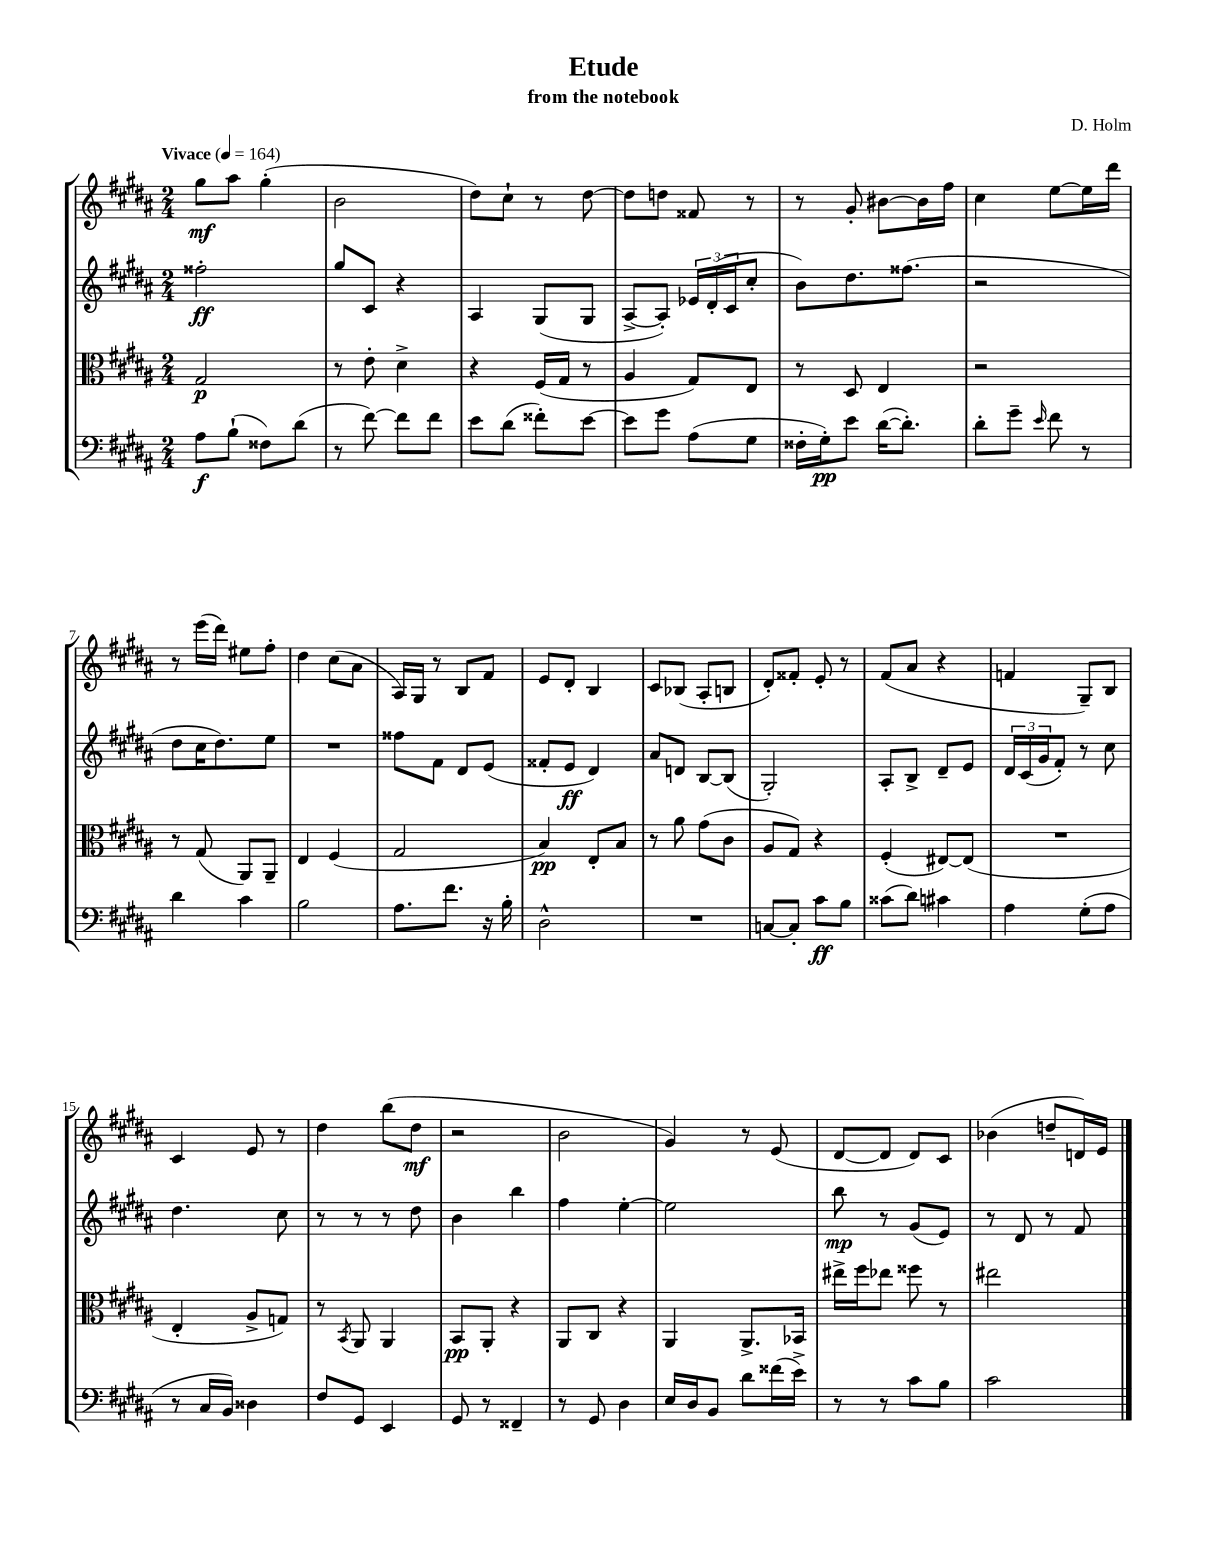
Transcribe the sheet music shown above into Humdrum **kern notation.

**kern	**dynam	**kern	**dynam	**kern	**dynam	**kern	**dynam
*part4	*part4	*part3	*part3	*part2	*part2	*part1	*part1
*staff4	*staff4	*staff3	*staff3	*staff2	*staff2	*staff1	*staff1
*clefF4	*	*clefC3	*	*clefG2	*	*clefG2	*
*k[f#c#g#d#a#]	*	*k[f#c#g#d#a#]	*	*k[f#c#g#d#a#]	*	*k[f#c#g#d#a#]	*
*M2/4	*	*M2/4	*	*M2/4	*	*M2/4	*
*MM164	*	*MM164	*	*MM164	*	*MM164	*
=1	=1	=1	=1	=1	=1	=1	=1
!	!	!	!	!	!	!LO:TX:a:B:t=Vivace	!
8A#\L	f	2G#/	p	2ff##X'\	ff	8gg#\L	mf
(8B`\J	.	.	.	.	.	8aa#\J	.
8F##X\L)	.	.	.	.	.	(4gg#'\	.
(8d#\J	.	.	.	.	.	.	.
=2	=2	=2	=2	=2	=2	=2	=2
8r	.	8r	.	8gg#/L	.	2b\	.
[8f#\)	.	8e'\	.	8c#/J	.	.	.
8f#\L]	.	4d#^\	.	4r	.	.	.
8f#\J	.	.	.	.	.	.	.
=3	=3	=3	=3	=3	=3	=3	=3
8e\L	.	4r	.	4A#/	.	8dd#\L)	.
(8d#\J	.	.	.	.	.	8cc#`\J	.
8f##X'\L)	.	(16F#/LL	.	(8G#/L	.	8r	.
.	.	16G#/JJ	.	.	.	.	.
[8e\J	.	8r	.	8G#/J	.	[8dd#\	.
=4	=4	=4	=4	=4	=4	=4	=4
8e\L]	.	4A#/	.	[8A#^/L	.	8dd#\L]	.
8g#\J	.	.	.	8A#'/J])	.	8ddn\J	.
(8A#\L	.	8G#/L)	.	24e-X/LL	.	8f##X/	.
.	.	.	.	(24d#'/	.	.	.
.	.	.	.	24c#/J	.	.	.
8G#\J	.	8E/J	.	8cc#'/J	.	8r	.
=5	=5	=5	=5	=5	=5	=5	=5
16F##X'\LL	.	8r	.	8b\L)	.	8r	.
16G#'\J)	pp	.	.	.	.	.	.
8e\J	.	8D#/	.	8.dd#\	.	8g#'/	.
([16d#\KL	.	4E/	.	.	.	[8b#X\L	.
8.d#'\J])	.	.	.	(8.ff##X\J	.	.	.
.	.	.	.	.	.	16b#\L]	.
.	.	.	.	.	.	16ff#\JJ	.
=6	=6	=6	=6	=6	=6	=6	=6
8d#'\L	.	2r	.	2r	.	4cc#\	.
8g#~\J	.	.	.	.	.	.	.
16qqe/	.	.	.	.	.	.	.
8f#\	.	.	.	.	.	[8ee\L	.
8r	.	.	.	.	.	16ee\L]	.
.	.	.	.	.	.	16ddd#\JJ	.
!!LO:LB:g=z
=7	=7	=7	=7	=7	=7	=7	=7
4d#\	.	8r	.	8dd#\L	.	8r	.
.	.	(8G#/	.	16cc#\K	.	(16eee\LL	.
.	.	.	.	8.dd#\)	.	16ddd#\JJ)	.
4c#\	.	8AA#/L)	.	.	.	8ee#X\L	.
.	.	8AA#~/J	.	8ee\J	.	8ff#'\J	.
=8	=8	=8	=8	=8	=8	=8	=8
2B\	.	4E/	.	2r	.	4dd#\	.
.	.	(4F#/	.	.	.	(8cc#\L	.
.	.	.	.	.	.	8a#\J	.
=9	=9	=9	=9	=9	=9	=9	=9
8.A#\L	.	2G#/	.	8ff##X\L	.	16A#/LL)	.
.	.	.	.	.	.	16G#/JJ	.
.	.	.	.	8f#\J	.	8r	.
8.f#\J	.	.	.	.	.	.	.
.	.	.	.	8d#/L	.	8B/L	.
16r	.	.	.	(8e/J	.	8f#/J	.
16B'\	.	.	.	.	.	.	.
=10	=10	=10	=10	=10	=10	=10	=10
2D#^^\	.	4B/)	pp	8f##X'/L	.	8e/L	.
.	.	.	.	8e/J	ff	8d#'/J	.
.	.	8E'/L	.	4d#/)	.	4B/	.
.	.	8B/J	.	.	.	.	.
=11	=11	=11	=11	=11	=11	=11	=11
2r	.	8r	.	8a#/L	.	8c#/L	.
.	.	8a#\	.	8dn/J	.	(8B-X/J	.
.	.	(8g#\L	.	[8B/L	.	8A#'/L	.
.	.	8c#\J	.	(8B/J]	.	8Bn/J	.
=12	=12	=12	=12	=12	=12	=12	=12
[8Cn/L	.	8A#/L	.	2G#'/)	.	8d#'/L)	.
8C'/J]	.	8G#/J)	.	.	.	8f##X'/J	.
8c#\L	ff	4r	.	.	.	8e'/	.
8B\J	.	.	.	.	.	8r	.
=13	=13	=13	=13	=13	=13	=13	=13
(8c##X\L	.	(4F#'/	.	8A#'/L	.	(8f#/L	.
8d#\J)	.	.	.	8B^/J	.	8a#/J	.
4c#X\	.	[8E#X/L)	.	8d#~/L	.	4r	.
.	.	(8E#/J]	.	8e/J	.	.	.
=14	=14	=14	=14	=14	=14	=14	=14
4A#\	.	2r	.	24d#/LL	.	4fn/	.
.	.	.	.	(24c#/	.	.	.
.	.	.	.	24g#/J	.	.	.
.	.	.	.	8f#'/J)	.	.	.
(8G#'\L	.	.	.	8r	.	8G#~/L)	.
8A#\J	.	.	.	8cc#\	.	8B/J	.
!!LO:LB:g=z
=15	=15	=15	=15	=15	=15	=15	=15
8r	.	4E'/	.	4.dd#\	.	4c#/	.
16C#/LL	.	.	.	.	.	.	.
16BB/JJ)	.	.	.	.	.	.	.
4D##X\	.	8A#^/L	.	.	.	8e/	.
.	.	8Gn/J)	.	8cc#\	.	8r	.
=16	=16	=16	=16	=16	=16	=16	=16
8F#/L	.	8r	.	8r	.	4dd#\	.
.	.	8qBB/	.	.	.	.	.
8GG#/J	.	8AA#/	.	8r	.	.	.
4EE/	.	4AA#/	.	8r	.	(8bb\L	.
.	.	.	.	8dd#\	.	8dd#\J	mf
=17	=17	=17	=17	=17	=17	=17	=17
8GG#/	.	8BB/L	pp	4b\	.	2r	.
8r	.	8AA#'/J	.	.	.	.	.
4FF##X~/	.	4r	.	4bb\	.	.	.
=18	=18	=18	=18	=18	=18	=18	=18
8r	.	8AA#/L	.	4ff#\	.	2b\	.
8GG#/	.	8C#/J	.	.	.	.	.
4D#\	.	4r	.	[4ee'\	.	.	.
=19	=19	=19	=19	=19	=19	=19	=19
16E/LL	.	4AA#/	.	2ee\]	.	4g#/)	.
16D#/J	.	.	.	.	.	.	.
8BB/J	.	.	.	.	.	.	.
8d#\L	.	8.AA#^/L	.	.	.	8r	.
(16f##X\L	.	.	.	.	.	(8e/	.
16e^\JJ)	.	16BB-X/Jk	.	.	.	.	.
=20	=20	=20	=20	=20	=20	=20	=20
8r	.	16ee#X^\LL	.	8bb\	mp	[8d#/L	.
.	.	16ff#\J	.	.	.	.	.
8r	.	8ee-X\J	.	8r	.	8d#/J]	.
8c#\L	.	8ff##X\	.	(8g#/L	.	8d#/L)	.
8B\J	.	8r	.	8e/J)	.	8c#/J	.
=21	=21	=21	=21	=21	=21	=21	=21
2c#\	.	2ee#X\	.	8r	.	(4b-X\	.
.	.	.	.	8d#/	.	.	.
.	.	.	.	8r	.	8ddn~/L	.
.	.	.	.	8f#/	.	16dn/L)	.
.	.	.	.	.	.	16e/JJ	.
==	==	==	==	==	==	==	==
*-	*-	*-	*-	*-	*-	*-	*-
